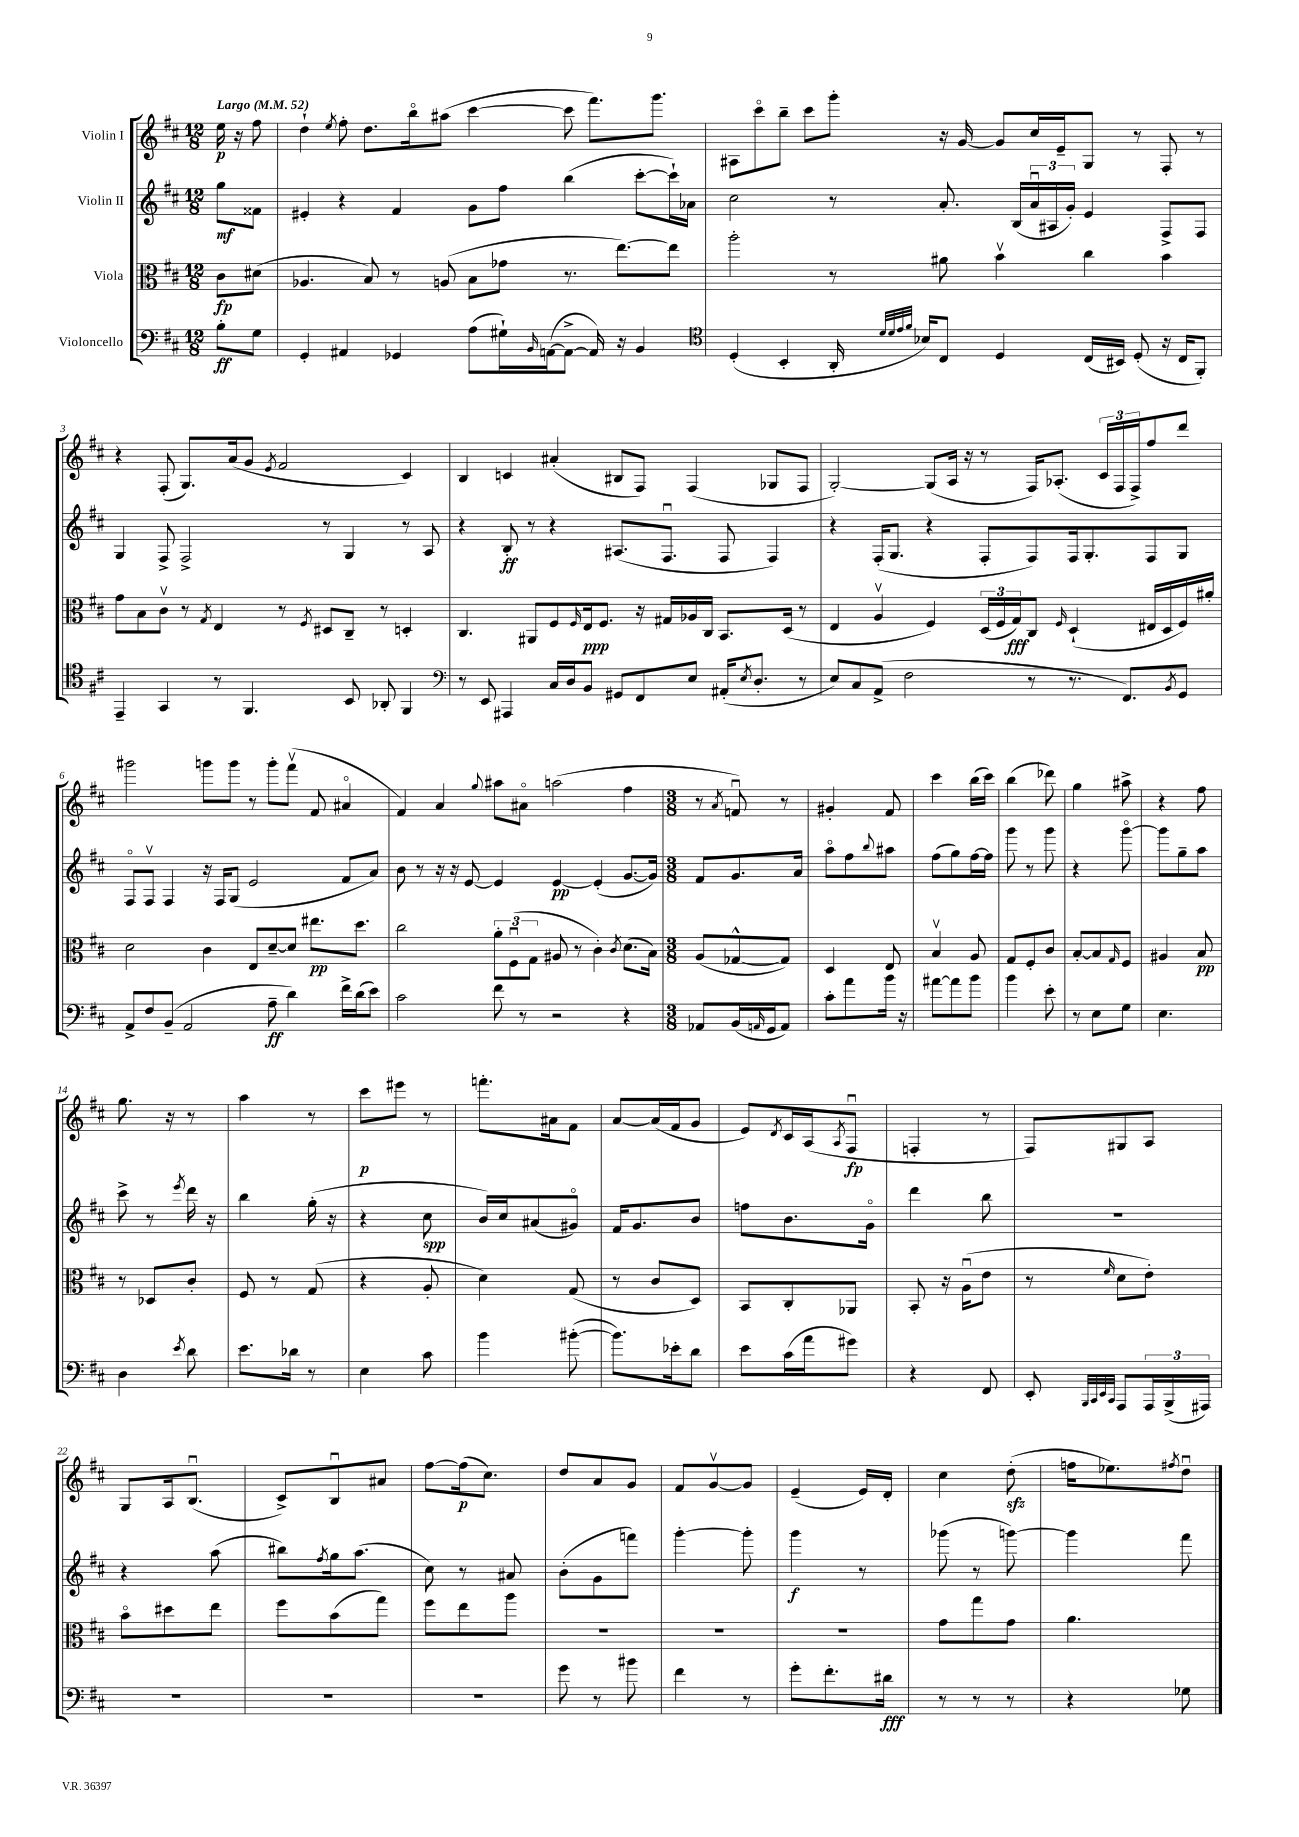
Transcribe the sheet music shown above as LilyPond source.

<<
\new StaffGroup <<
\new Staff = "s0" \with { instrumentName = "Violin I" } {
    \clef treble \key d \major \numericTimeSignature \time 12/8 \partial 4 \tempo "Largo" 4 = 52
    e''16\p r16 fis''8 |
    d''4-! \acciaccatura { e''8 } fis''8-. d''8. b''16\flageolet ais''8( cis'''4~ cis'''8 fis'''8.) g'''8. |
    ais8 cis'''8\flageolet b''8-- cis'''8 g'''8-. r16 g'16~ g'8 cis''16 e'16-- g8 r8 fis8-. r8 |
    r4 fis8-.( g8.) a'16( g'8 \acciaccatura { e'8 } fis'2 cis'4) |
    b4 c'4 ais'4-.( bis8 fis8) fis4( ges8 fis8 |
    g2~-.) g8( a16 r16 r8 fis16) aes8.-.( \tuplet 3/2 { cis'16 fis16 fis16->) } fis''8 d'''8 |
    gis'''2 g'''8 g'''8 r8 g'''8-. fis'''8\upbow( fis'8 ais'4\flageolet |
    fis'4) a'4 \appoggiatura { g''8 } ais''8 ais'8\flageolet a''2( fis''4 |
    \numericTimeSignature \time 3/8 r8 \acciaccatura { a'8 } f'8\downbow) r8 |
    gis'4-. fis'8 |
    cis'''4 b''16( cis'''16) |
    b''4( des'''8) |
    g''4 ais''8-> |
    r4 fis''8 |
    g''8. r16 r8 |
    a''4 r8 |
    cis'''8\p eis'''8 r8 |
    f'''8.-. ais'16 fis'8 |
    a'8~ a'16( fis'16 g'8 |
    e'8) \acciaccatura { d'8 } cis'16 a16( \acciaccatura { a8 } fis8\downbow\fp |
    f4-. r8 |
    fis8) gis8 a8 |
    g8 a16 b8.\downbow( |
    cis'8->) b8\downbow ais'8 |
    fis''8~ fis''16\p( cis''8.) |
    d''8 a'8 g'8 |
    fis'8 g'8~\upbow g'8 |
    e'4--( e'16) d'16-. |
    cis''4 d''8-.\sfz( |
    f''16 ees''8.) \acciaccatura { fis''8 } d''8\downbow \bar "|." |
}
\new Staff = "s1" \with { instrumentName = "Violin II" } {
    \clef treble \key d \major \numericTimeSignature \time 12/8 \partial 4
    g''8\mf fisis'8 |
    eis'4-. r4 fis'4 g'8 fis''8 b''4( cis'''8~-. cis'''16-!) aes'16 |
    cis''2 r8 a'8.-. b16( \tuplet 3/2 { a'16\downbow ais16 g'16-.) } e'4 fis8-> fis8 |
    g4 fis8-> fis2-> r8 g4 r8 a8 |
    r4 b8-.\ff r8 r4 ais8.( fis8.\downbow fis8 fis4) |
    r4 fis16-.( g8. r4 fis8-. fis8) fis16 g8.-. fis8 g8 |
    fis8\flageolet fis8\upbow fis4 r16 fis16 g8( e'2 fis'8 a'8) |
    b'8 r8 r16 r16 e'8~ e'4 e'4~\pp e'4-.( g'8.~ g'16) |
    \numericTimeSignature \time 3/8 fis'8 g'8. a'16 |
    a''8\flageolet fis''8 \appoggiatura { b''8 } ais''8 |
    fis''8( g''8) fis''16~ fis''16 |
    g'''8 r8 g'''8 |
    r4 g'''8~\flageolet |
    g'''8 g''8-- a''8 |
    cis'''8-> r8 \acciaccatura { e'''8 } d'''16 r16 |
    b''4 g''16-.( r16 |
    r4 cis''8\spp |
    b'16) cis''16 ais'8( gis'8\flageolet) |
    fis'16 g'8. b'8 |
    f''8 b'8. g'16\flageolet |
    d'''4 b''8 |
    R4. |
    r4 a''8( |
    bis''8) \acciaccatura { fis''8 } g''16 a''8.( |
    cis''8) r8 ais'8 |
    b'8-.( g'8 f'''8) |
    g'''4~-. g'''8-. |
    g'''4\f r8 |
    ges'''8( r8 g'''8~) |
    g'''4 fis'''8 \bar "|." |
}
\new Staff = "s2" \with { instrumentName = "Viola" } {
    \clef alto \key d \major \numericTimeSignature \time 12/8 \partial 4
    cis'8\fp dis'8( |
    aes4. b8) r8 a8( b8 ges'8 r8. e''8.~) e''8 |
    a''2-. r8 ais'8 b'4\upbow cis''4 b'4 |
    g'8 b8 cis'8\upbow r8 \acciaccatura { g8 } e4 r8 \acciaccatura { fis8 } dis8 cis8-- r8 d4-. |
    cis4. ais,8 fis8 \grace { fis16 } e16\ppp fis8. r16 gis16 aes16 cis16 b,8. d16( r8 |
    e4 a4\upbow fis4) \tuplet 3/2 { d16( fis16 g16\fff) } cis8 \grace { fis16 } d4-!( eis16 d16 fis16) ais'16-. |
    d'2 cis'4 e8 d'8~-- d'8 eis''8.\pp d''8. |
    cis''2 \tuplet 3/2 { a'8-. fis8\downbow( g8 } ais8 r8 cis'4-.) \acciaccatura { cis'8 } d'8.( b16) |
    \numericTimeSignature \time 3/8 a8( ges8~-^ ges8) |
    d4 e8 |
    b4\upbow a8 |
    g8 fis8-. cis'8 |
    b8~-. b8 \grace { g16 } fis8 |
    ais4 b8\pp |
    r8 des8 cis'8-. |
    fis8 r8 g8( |
    r4 a8-. |
    d'4) g8( |
    r8 cis'8 d8) |
    b,8 cis8-. aes,8 |
    b,8-. r16 a16\downbow( e'8 |
    r8 \grace { fis'16 } d'8 e'8-.) |
    b'8\flageolet dis''8 e''8 |
    fis''8 b'8( g''8) |
    fis''8 e''8 a''8 |
    R4. |
    R4. |
    R4. |
    g'8 g''8 g'8 |
    a'4. \bar "|." |
}
\new Staff = "s3" \with { instrumentName = "Violoncello" } {
    \clef bass \key d \major \numericTimeSignature \time 12/8 \partial 4
    b8-.\ff g8 |
    g,4-. ais,4 ges,4 a8( gis16-!) \grace { b,16 } a,16~( a,8~-> a,16) r16 b,4 |
    \clef tenor d4-.( b,4-. a,16-. \grace { d'32 d'32 e'32 fis'32 } bes16) cis8 d4 cis16( bis,16) d8-.( r16 cis16 fis,8-.) |
    e,4-- g,4 r8 fis,4. b,8 aes,8-. fis,4 |
    \clef bass r8 e,8 ais,,4 cis16 d16 b,8 gis,8 fis,8 e8 ais,16-.( \acciaccatura { e8 } d8.-. r8 |
    e8) cis8 a,8->( fis2 r8 r8. fis,8.) \acciaccatura { b,8 } g,8 |
    a,8-> fis8 b,8--( a,2 a8--\ff d'4) fis'16-> d'16( e'8) |
    cis'2 fis'8 r8 r2 r4 |
    \numericTimeSignature \time 3/8 aes,8 b,16( \grace { a,16 } g,16 a,8) |
    cis'8-. a'8 b'16 r16 |
    ais'8~ ais'8 b'8 |
    b'4 e'8-. |
    r8 e8 g8 |
    e4. |
    d4 \acciaccatura { e'8 } d'8 |
    e'8. des'16 r8 |
    e4 cis'8 |
    b'4 bis'8~-.( |
    bis'8.) ees'16-. d'8 |
    e'8 cis'16( a'16 gis'8) |
    r4 fis,8 |
    e,8-. \grace { b,,32 cis,32 e,32 cis,32 } a,,8 \tuplet 3/2 { a,,16 b,,16->( ais,,16) } |
    R4. |
    R4. |
    R4. |
    g'8 r8 bis'8 |
    fis'4 r8 |
    g'8-. fis'8.-. dis'16\fff |
    r8 r8 r8 |
    r4 ges8 \bar "|." |
}
>>
>>
